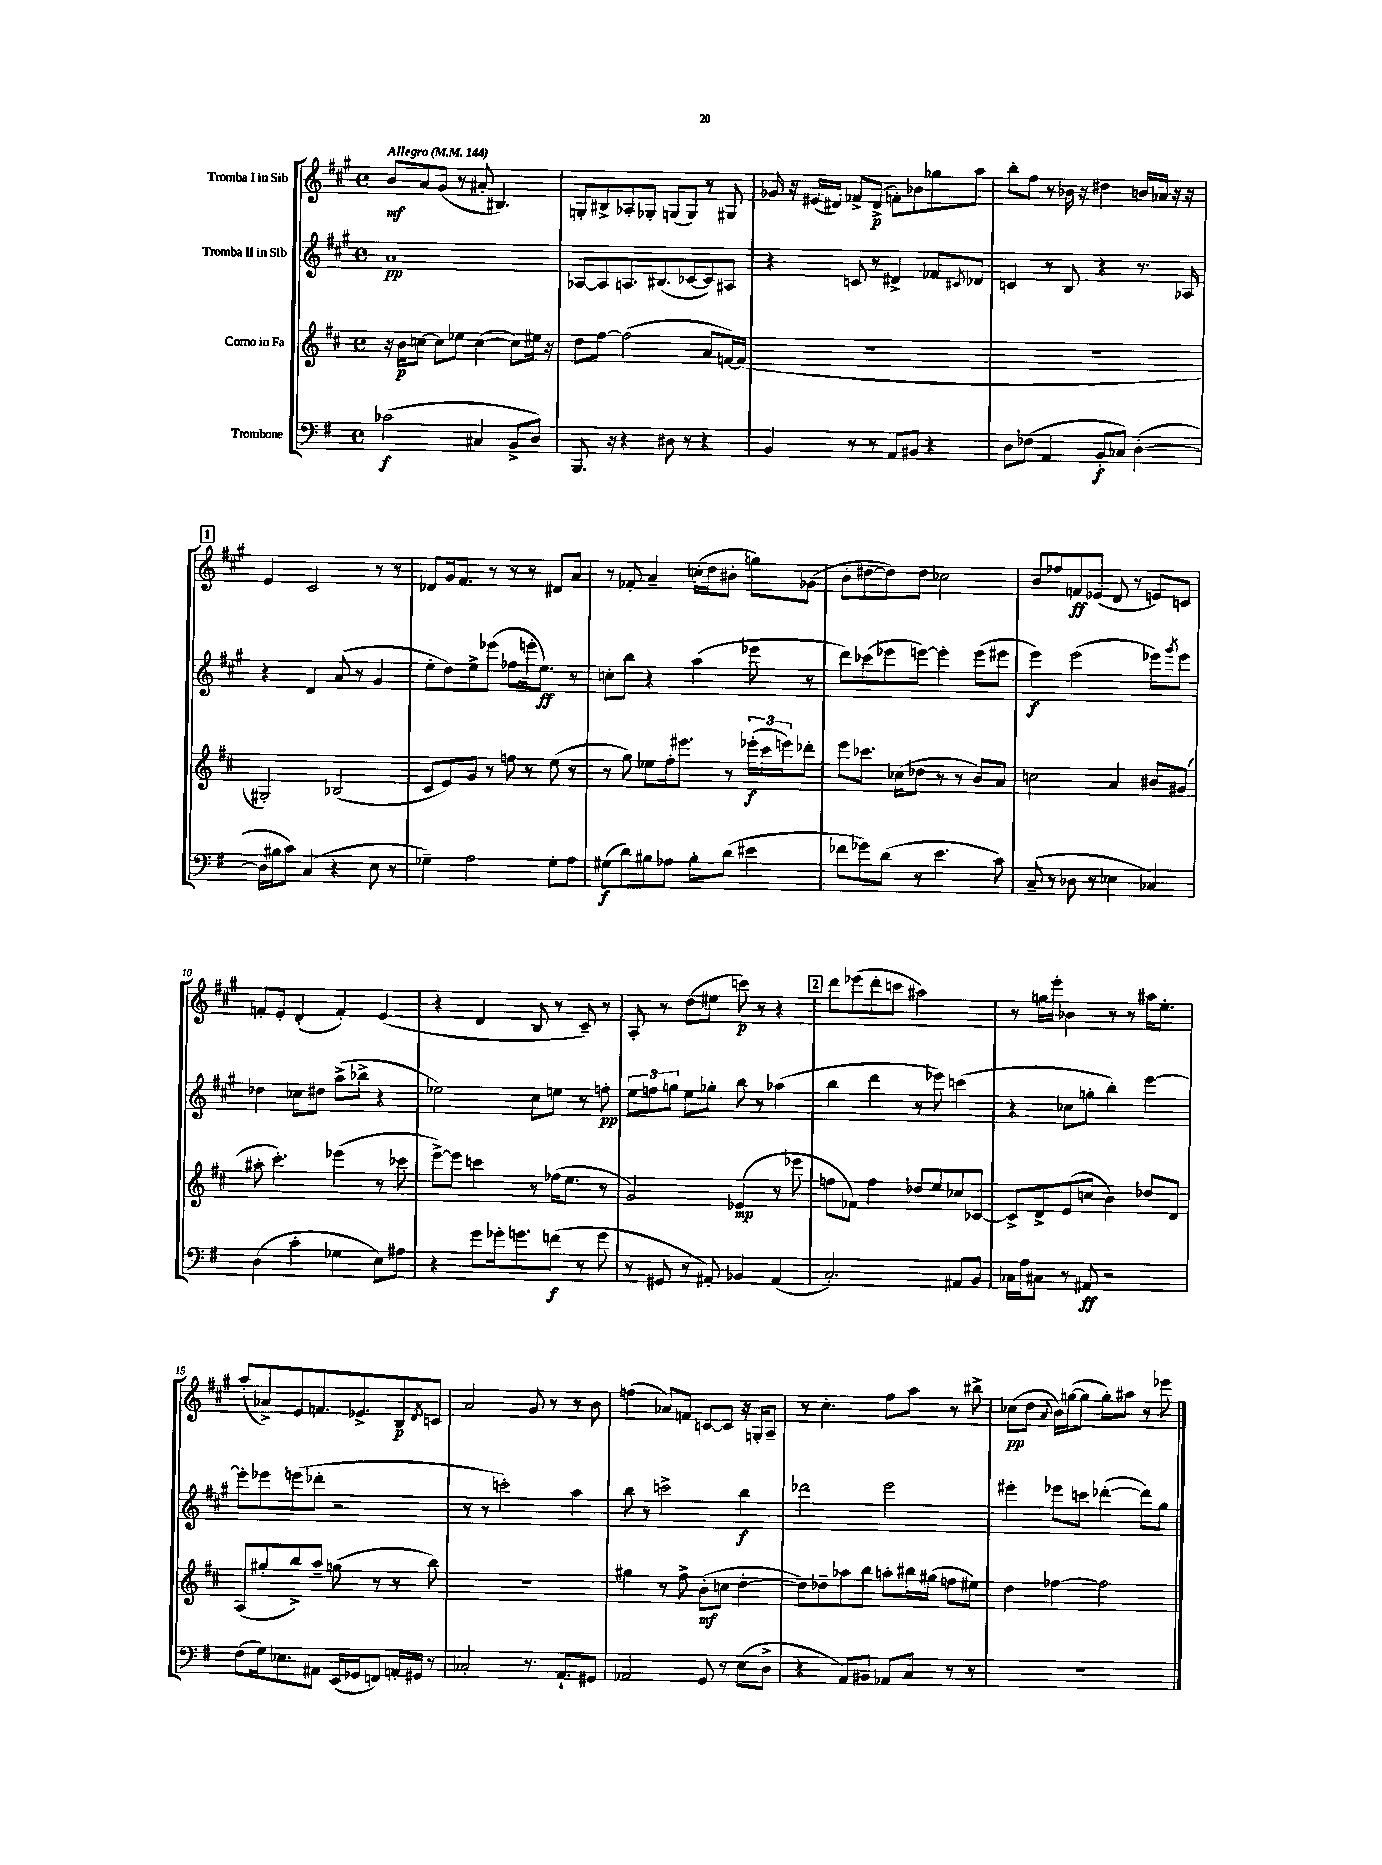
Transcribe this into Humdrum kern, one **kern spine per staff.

**kern	**kern	**kern	**kern
*staff4	*staff3	*staff2	*staff1
*clefF4	*clefG2	*clefG2	*clefG2
*k[f#]	*k[f#c#]	*k[f#c#g#]	*k[f#c#g#]
*M4/4	*M4/4	*M4/4	*M4/4
*met(c)	*met(c)	*met(c)	*met(c)
*MM144	*MM144	*MM144	*MM144
(2c-\	16r	1a	8b/L
.	16b\LK	.	.
.	[8cc\J	.	8a/
.	8cc\]L	.	(8g#/J
.	8ee-\J	.	8r
4C#/	([4cc\	.	8a#'/
.	.	.	4.B#/)
8BB^/L	8cc\]L)	.	.
8D/J)	16ee#\Jk	.	.
.	16r	.	.
=	=	=	=
8.BBB/	8dd\L	[8A-/L	8G'/L
.	[8ff#\J	8A-/]	8B#^/
16r	.	.	.
4r	(2ff#\]	8.A/	8A-'/
.	.	.	8G-'/J
.	.	(8.B#/	.
8D#\	.	.	(8G/L
8r	.	[8c-/	8G/J)
4r	8a/L	8c-/])	8r
.	[16f/L)	8A#/J	8G#/
.	(16f/]JJ	.	.
=	=	=	=
4BB/	1r	4r	16g-/
.	.	.	16r
.	.	.	(16e#/LL
.	.	.	16d#/JJ)
8r	.	8c/	8f-^/L
8r	.	8r	(8d#^/J
8AA/L	.	4d#^/	8f'\L)
8BB#/J	.	.	8b-\
4r	.	8f-/L	8gg-\
.	.	8qc#/	.
.	.	8d-/J	8aa\J
=	=	=	=
8D\L	1r	4c/	8bb'\L
(8F-\J	.	.	8ff#\J
4AA/	.	8r	8r
.	.	8B/	16b-\
.	.	.	16r
8BB'/L	.	4r	4dd#\
8C-/J)	.	.	.
([4D'\	.	8.r	16b/LL
.	.	.	16a-/JJ
.	.	.	16r
.	.	16A-/	16r
=	=	=	=
16D\]LL	2G#'/)	4r	4e/
16B#\J	.	.	.
8c\J)	.	.	.
(4C/	.	4d/	2c#/
4r	(2B-/	(8a/	.
.	.	8r	.
8E\	.	4g#/	8r
8r	.	.	8r
=	=	=	=
4G-~\)	8c#/L	8ee'\L	8d-/L
.	8e/)	8dd\)	16g#/k
.	.	.	8.f#/J
2A\	8g/J	8ee^\	.
.	8r	(8eee-\J	8r
.	8ff\	8ff-\L	8r
.	8r	16eee'\k	8r
.	.	8.ee\J)	.
8G-'\L	(8ee\	.	8d#/L
8A\J	8r	8r	8a/J
=	=	=	=
(8G#\L	8r	8cc'\L	8r
8d\)	8gg\)	8bb\J	8f-'/
8B#\	8ee-\L	4r	4a~/
8A-\J	16ff#'\k	.	.
.	8.eee#\J	.	.
8B#'\L	.	(4aa\	(16cc'\LL
.	.	.	16dd\J
(8d\J	8r	.	8b#'\J
4e#\	(24eee-'\LL	8eee-\	8gg\L)
.	24ccc#\	.	.
.	24eee\J)	.	.
.	8ddd-'\J	8r	(8g-\J
=	=	=	=
8f-\L	8eee\L	8ddd\L)	8b'\L
8g-\)	8.ccc-\J	(8ccc-\	[8dd#\
(8d\J	.	8eee-\	8dd#\])
.	(16cc-\LK	.	.
8r	8dd-\J	[8eee\J)	8dd#\J
4.e\	8r	4eee'\]	2cc-\
.	8r	.	.
.	8b/L)	(8eee\L	.
8c\)	8a/J	8eee#\J	.
=	=	=	=
(8C~/	2cc\	4eee\)	8b/L
8r	.	.	8ff-/
8D-\	.	(2eee\	8f/
8r	.	.	(8e-/J
4E-\	4a/	.	8d/
.	.	.	8r
4C-/)	8b#/L	8eee-\L)	8e/L)
.	.	8qggg#/	.
.	(8g#/J	8eee-\J	8c/J
=	=	=	=
(4D\	8aa#'\	4dd-\	8f'/L
.	4.ccc#'\)	.	8e'/J
4c'\	.	8cc-\L	(4d'/
.	.	8dd#\J	.
4G-\	(4eee-\	(8aa^\L	4f'/)
.	.	8bb-^\J	.
8E\L)	8r	4r	(4e/
8A#\J	8ccc-\	.	.
=	=	=	=
4r	[8eee^\L)	2ee-\)	4r
.	8eee\]J	.	.
8g\L	4ccc\	.	4d/
16g-'\k	.	.	.
8.g\	.	.	.
.	8r	8cc#\L	8B/
(8f\J	(16ff-\LK	8ee\J	8r
.	8.ee\J	.	.
8r	.	8r	8c#~/)
8g\	8r	8ff'\	8r
=	=	=	=
8r	2g/)	12ee\L	8A'/
.	.	12ff\	.
8GG#/	.	.	8r
.	.	12gg\J	.
8r	.	8ee\L	(8dd\L
8AA#'/)	.	8gg-'\J	8ee#\J
4BB-/	(4e-/	8bb\	8ccc\)
.	.	8r	8r
(4AA#/	8r	(4aa-\	4r
.	8eee-\	.	.
=	=	=	=
2.C'/)	8ff\L	4bb\	8ddd\L
.	8f-\J)	.	(8eee-\
.	4ff\	4ddd\	8ddd'\
.	.	.	8ccc\J
.	8dd-/L	8r	2aa#\)
.	8ee/	8eee-\)	.
8AA#/L	8cc-/	(4ccc\	.
8BB/J	[8c-/J	.	.
=	=	=	=
16C-\LL	8c-^/]L	4r	8r
16A\J	.	.	.
8C#\J	8d^/	.	16gg\LL
.	.	.	16eee'\JJ
8r	(8e/	8cc-\L	4b-\
8AA#/	8cc/J	8gg'\J	.
2r	4b\)	4bb'\)	8r
.	.	.	8r
.	8dd-/L	[4eee\	16aa#\LK
.	.	.	8.ee'\J
.	8d/J	.	.
=	=	=	=
(8F#\L	(8A/L	8eee'\]L	(8aa'/L
16G\k)	8gg#'/	8eee-\	8a-^/)
8.E-\	.	.	.
.	8bb^/)	(8eee\	8e/
8AA#\J	8aa~/J	8ddd-'\J	8.f/
(16EE/LL	(8gg\	2r	.
16GG-/J	.	.	8.e-^/
8FF/J)	8r	.	.
16AA'/LL	8r	.	8B/
16GG#/JJ	.	.	.
.	.	.	8qd/
8r	8bb\)	.	8c/J
=	=	=	=
2C-'/	1r	8r	2a/
.	.	8r	.
.	.	2ccc'\)	.
8.r	.	.	8g#/
.	.	.	8r
8.AA`/L	.	.	.
.	.	4aa\	8r
8GG#/J	.	.	8b\
=	=	=	=
2AA-/	4gg#\	8bb\	(4ff\
.	.	8r	.
.	8r	2ccc^\	8a-/L)
.	8ff#^\	.	8f/J
8GG/	(8b'\L	.	[8c/L
8r	8cc\J	.	8c/]J
(8E\L	[4dd'\	4bb\	16r
.	.	.	16G'/LK
8D^\J	.	.	8A~/J
=	=	=	=
4r	8dd\]L)	2ddd-\	8r
.	8dd-~\	.	4.cc#'\
8AA/L)	8aa-\	.	.
8BB#/J	8bb\J	.	.
8AA-/L	8aa'\L	2eee\	8ff#\L
8C/J	16bb#\L	.	8aa\J
.	(16gg#\JJ	.	.
8r	8ff\L	.	8r
8r	8ee#\J)	.	8bb#^\
=	=	=	=
1r	4dd\	4eee#'\	(8cc-\L
.	.	.	8dd\J
.	.	.	8qqa/
.	[4ff-\	8eee-\L	16b\LL)
.	.	.	([16gg\J
.	.	8ccc\J	8gg\]J
.	2ff-\]	([4ddd-'\	8gg'\L)
.	.	.	8aa#\J
.	.	8ddd-\]L)	8r
.	.	8gg#\J	8eee-\
==	==	==	==
*-	*-	*-	*-
